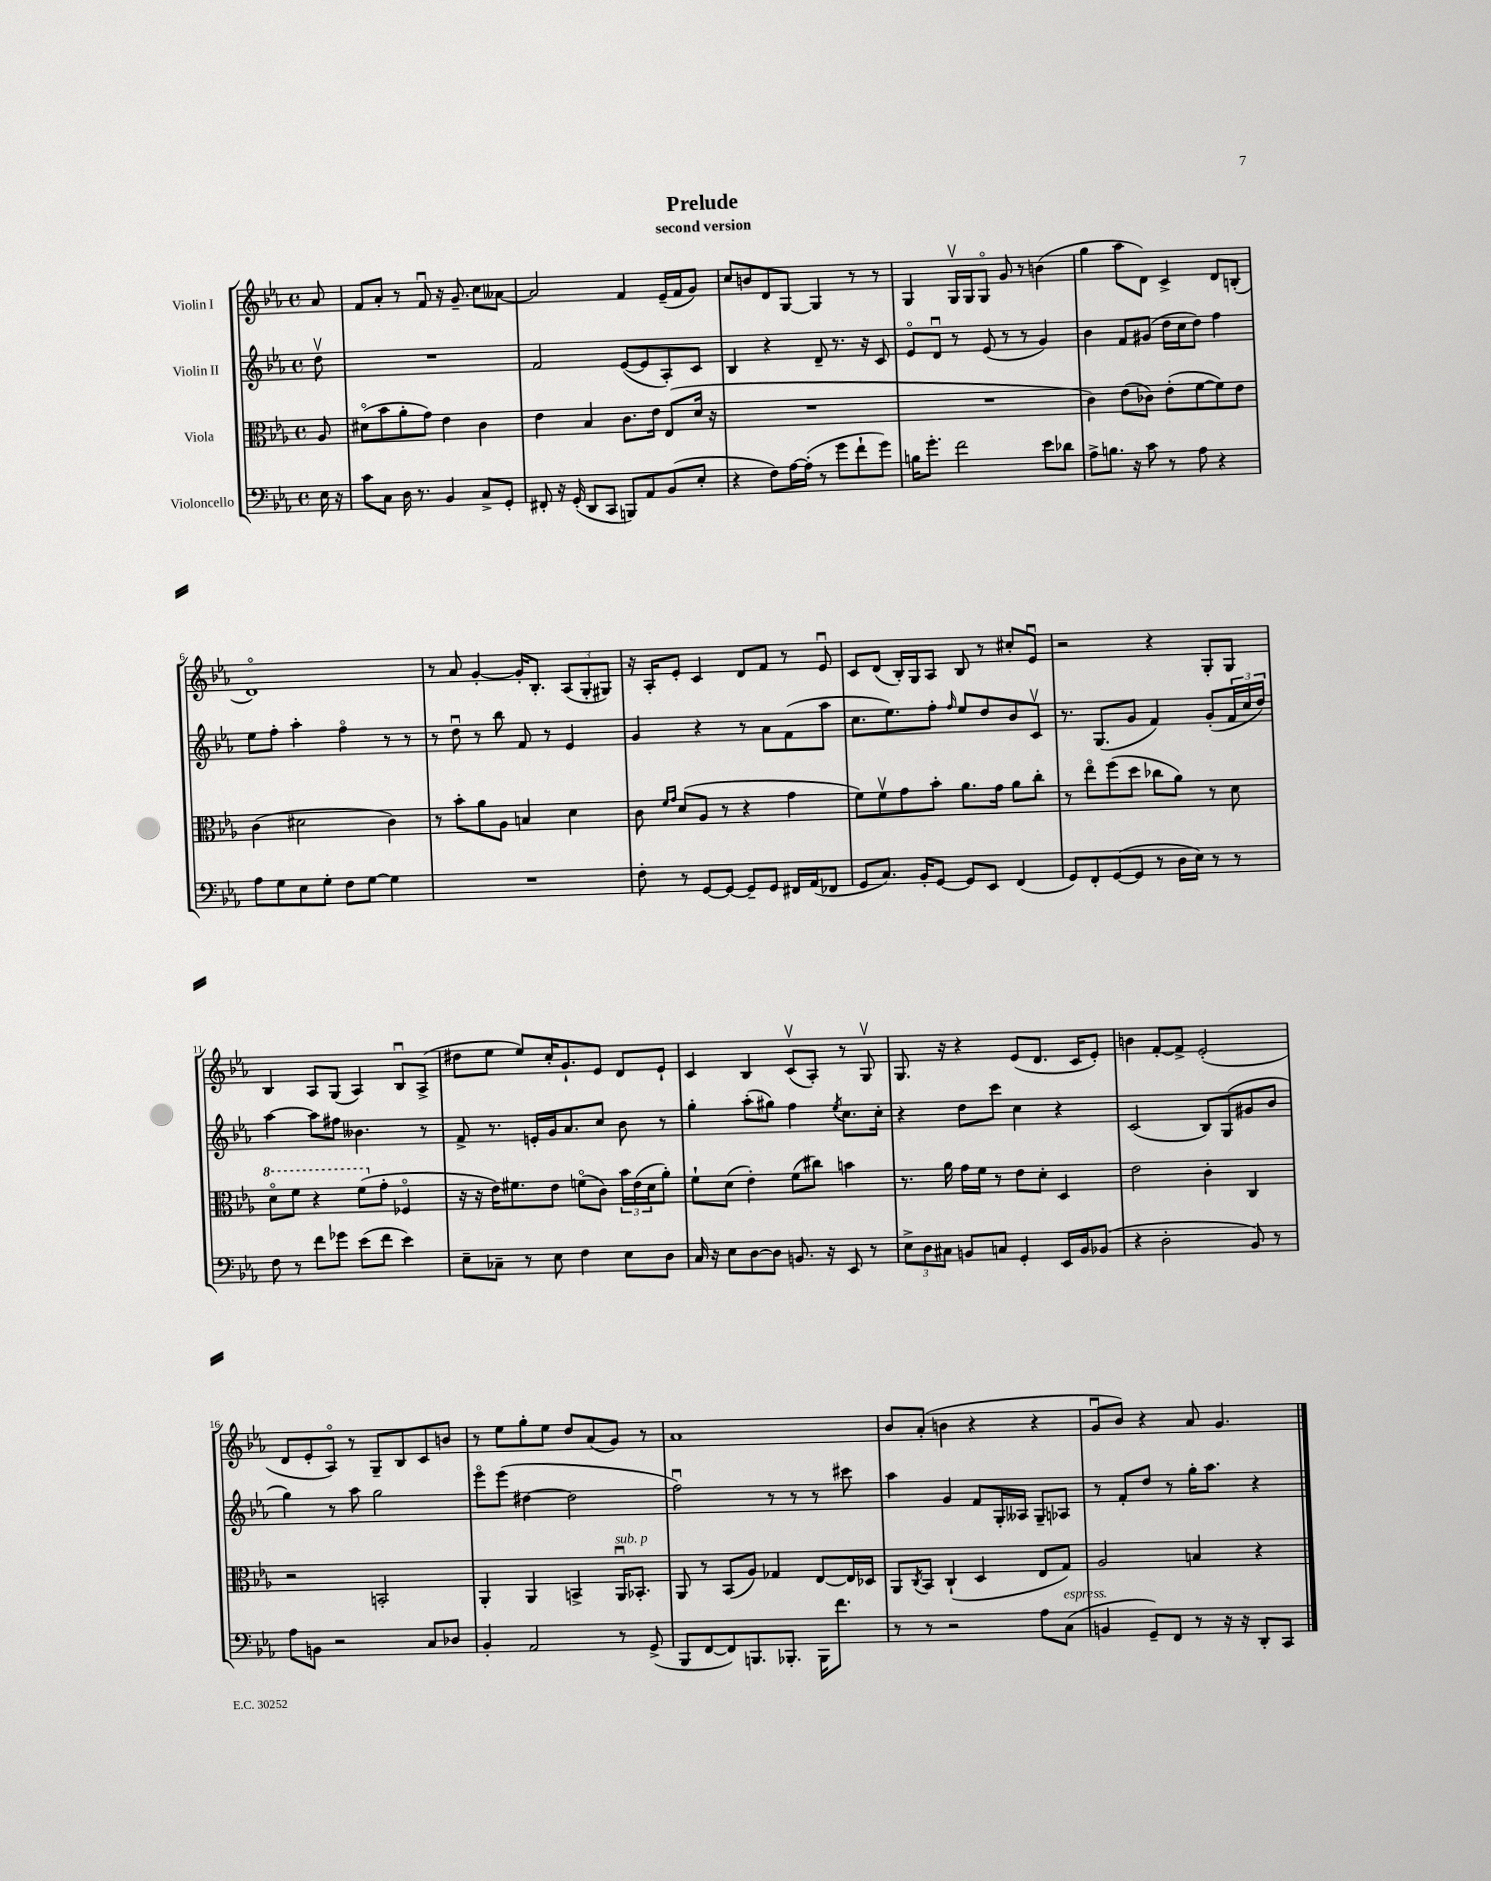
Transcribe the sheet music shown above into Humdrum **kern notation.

**kern	**kern	**kern	**kern
*part4	*part3	*part2	*part1
*staff4	*staff3	*staff2	*staff1
*I"Violoncello	*I"Viola	*I"Violin II	*I"Violin I
*clefF4	*clefC3	*clefG2	*clefG2
*k[b-e-a-]	*k[b-e-a-]	*k[b-e-a-]	*k[b-e-a-]
*M4/4	*M4/4	*M4/4	*M4/4
*met(c)	*met(c)	*met(c)	*met(c)
=	=	=	=
16E-\	8A-/	8ddv\	8a-/
16r	.	.	.
=1	=1	=1	=1
8c\L	(8d#X\L	1r	8f/L
8C\J	8b-\	.	8a-'/J
16D\	8a-'\	.	8r
8.r	.	.	.
.	8g\J)	.	8fu/
4BB-/	4e-\	.	16r
.	.	.	8.g~/
8C^/L	4c\	.	8cc\L
8GG'/J	.	.	[8a--X\J
=2	=2	=2	=2
8FF#X'/	4e-\	2f/	2a--/]
16r	.	.	.
(16GG'/	.	.	.
8DD/L	4B-/	.	.
8CC/J	.	.	.
8BBBn/L)	8.c\L	([8e-/L	4f/
8AA-/	.	8e-/]	.
.	16e-\Jk	.	.
(8BB-/	(8E-/L	8A-'/)	(16e-~/LL
.	.	.	16f/J
8E-'/J	16d/Jk	8c/J	8g/J)
.	16r	.	.
=3	=3	=3	=3
4r	1r	4B-/	8cc/L
.	.	.	8bn/
8F\L)	.	4r	8d/
[16A-\L	.	.	[8G/J
(16A-'\JJ]	.	.	.
8r	.	8d~/	4G/]
8g\L	.	8.r	.
8f`\	.	.	8r
.	.	16r	.
8g\J)	.	8c/	8r
=4	=4	=4	=4
16Bn\KL	1r	8e-/L	4G/
8.g'\J	.	.	.
.	.	8du/J	.
2f\	.	8r	16Gv/LL
.	.	.	16G/J
.	.	(8e-/	8G/J
.	.	8r	8g/
.	.	8r	8r
8e-\L	.	4g/)	(4bn\
8d-X\J	.	.	.
=5	=5	=5	=5
8A-^\L	4c\)	4b-\	4gg\
8.Bn\J	.	.	.
.	(8e-\L	8f/L	8aa-\L
16r	.	.	.
8c\	8c-X\J)	(8g#X/J	8d\J)
8r	(8e-'\L	16dd\LL	4c^/
.	.	16cc\J	.
8A-\	[8f\	8dd\J)	.
4r	8f\])	4ff\	8d/L
.	8e-\J	.	(8Bn'/J
!!LO:LB:g=z
=6	=6	=6	=6
8A-\L	(4c\	8ee-\L	1d)
8G\	.	8ff'\J	.
8E-\	2d#X\	4aa-'\	.
8G'\J	.	.	.
8F\L	.	4ff\	.
[8G\J	.	.	.
4G\]	4c\)	8r	.
.	.	8r	.
=7	=7	=7	=7
1r	8r	8r	8r
.	8b-'\L	8ddu\	8a-/
.	8a-\	8r	[4g'/
.	8A-\J	8bb-\	.
.	4Bn/	8f/	16g'/KL]
.	.	.	8.B-'/J
.	.	8r	.
.	4d\	4e-/	(12A-/L
.	.	.	12G'/
.	.	.	12G#X/J)
=8	=8	=8	=8
8F'\	8c\	4g/	16r
.	.	.	16A-'/KL
.	16qqf/LL	.	.
.	16qqg/JJ	.	.
8r	(8d/L	.	8e-'/J
[8GG/L	8A-/J	4r	4c/
8GG/J_	8r	.	.
8GG~/L]	4r	8r	8d/L
8GG/J	.	8a-\L	8f/J
16FF#X/LL	4g\	(8f\	8r
(16AA-/J	.	.	.
8FF-X/J	.	8aa-\J	8e-u/
=9	=9	=9	=9
8GG/L	8f\L)	8.cc\L	8c/L
8.C/J)	8fv\	.	(8d/J
.	.	8.ee-\)	.
.	8g\	.	16B-'/LL)
16BB-'/KL	.	.	16G/J
[8GG/J	8b-'\J	8ff'\J	8A-/J
.	.	16qqff/	.
8GG/L]	8.a-\L	8ee-/L	8B-/
8EE-/J	.	8dd/	8r
.	16g\Jk	.	.
(4FF/	8a-\L	8b-/	8cc#X'/L
.	8cc'\J	8cv/J	8e-u/J
=10	=10	=10	=10
8GG/L)	8r	8.r	2r
8FF'/	8ee-\L	.	.
.	.	(8.G/L	.
([8GG/	(8ff\	.	.
8GG/J]	8dd\J	8g/J	.
8r	8cc-X\L	4f/)	4r
16D\LL	8a-\J)	.	.
16E-\JJ)	.	.	.
8r	8r	(8g'/L	8G'/L
8r	8d\	24f/L	8G/J
.	.	24cc/	.
.	.	24dd/JJ)	.
!!LO:LB:g=z
=11	=11	=11	=11
*	*8va	*	*
8F\	8dd\L	[4aa-\	4B-/
8r	8ff\J	.	.
8f\L	4r	8aa-\L]	8A-/L
8g-X\J	.	8ff#X\J	(8G/J
(8e-\L	(8ff\L	4.b--X\	4A-/)
*	*X8va	*	*
8f\J	8g'\J	.	.
4e-\)	4F-X/	.	8B-u/L
.	.	8r	(8A-^/J
=12	=12	=12	=12
8E-~\L	16r	8f^/	8dd#X\L
.	16r	.	.
8C-X~\J	16e-\KL)	8.r	8ee-\J
.	8.f#X\	.	.
8r	.	.	8ee-/L)
.	.	16en'/LL	.
8E-\	8e-\J	16g/J	16cc'/K
.	.	8.a-/	8.g`/
4F\	(8fn\L	.	.
.	8c\J)	8cc/J	8e-/J
8E-\L	24b-\LL	8b-\	8d/L
.	(24e-\	.	.
.	24d\J	.	.
8D\J	8a-'\J)	8r	8e-`/J
=13	=13	=13	=13
16C/	8f`\L	4gg'\	4c/
16r	.	.	.
8E-\L	(8d\J	.	.
[8D\	4e-'\)	(8aa-'\L	4B-/
8D\J]	.	8gg#X\J)	.
8.BBn/	(8f\L	4ff\	(8cv/L
.	8cc#X\J)	.	8A-'/J)
16r	.	.	.
.	.	8qee-/	.
8EE-/	4bn\	8.cc\L	8r
8r	.	.	8Gv/
.	.	16cc'\Jk	.
=14	=14	=14	=14
12E-^\L	8.r	4r	8.G/
12D\	.	.	.
12C#X\J	.	.	.
.	16a-\	.	16r
8BBn/L	16g\LL	8dd\L	4r
.	16f\JJ	.	.
8Cn/J	8r	8ccc\J	.
4GG'/	8e-\L	4cc\	(8e-/L
.	8d'\J	.	8.d/J
16EE-/LL	4D/	4r	.
16BB/J	.	.	16c/KL
(8BB-X/J	.	.	8e-'/J)
=15	=15	=15	=15
4r	2e-\	(2c/	4bn\
2D'\	.	.	[8f'/L
.	.	.	8f^/J]
.	4c'\	8B-/L)	(2e-'/
.	.	(8G/	.
8BB-/)	4C/	8g#X/	.
8r	.	8b-/J	.
!!LO:LB:g=z
=16	=16	=16	=16
8A-\L	2r	4gg\)	8d/L
8BBn\J	.	.	8e-'/
2r	.	8r	8A-/J)
.	.	8aa-\	8r
.	2BBn'/	2gg\	8G~/L
.	.	.	8B-/
8C/L	.	.	8c/
8D-X/J	.	.	8bn/J
=17	=17	=17	=17
4BB-'/	4AA-'/	8eee-\L	8r
.	.	(8eee-\J	8ee-\L
2AA-/	4AA-/	[4dd#X\	8gg'\
.	.	.	8ee-\J
.	4BBn^/	2dd#\]	8dd/L
.	.	.	(8a-/
!	!LO:TX:a:i:t=sub. p	!	!
8r	16AA-u/KL	.	8g/J)
.	8.BB-X'/J	.	.
(8GG^/	.	.	8r
=18	=18	=18	=18
8BBB-/L	8AA-/	2ffu\)	1a-
[8FF/	8r	.	.
8FF/])	(8BB-/L	.	.
8.BBBn/	8A-/J)	.	.
.	4G-X/	8r	.
8.BBB-X'/J	.	.	.
.	.	8r	.
16BBB-\KL	[8E-/L	8r	.
8.f\J	.	.	.
.	16E-/L]	8ccc#X\	.
.	16D-X/JJ	.	.
=19	=19	=19	=19
8r	8AA-/L	4aa-\	8b-/L
.	8qC/	.	.
8r	8BB-/J	.	(8a-'/J
2r	(4C`/	4g/	4bn\
.	4D/	8f/L	4r
.	.	16G'/L	.
.	.	16A--X/JJ	.
8A-\L	8E-/L	8G~/L	4r
!LO:TX:a:i:t=espress.	!	!	!
(8C\J	8G/J)	8A-X/J	.
=20	=20	=20	=20
4BBn/	2A-/	8r	8gu/L
.	.	8f'/L	8b-/J)
8GG~/L)	.	8dd/J	4r
8FF/J	.	8r	.
8r	4Bn/	16gg'\KL	8a-/
.	.	8.aa-\J	.
16r	.	.	4.g/
16r	.	.	.
8DD'/L	4r	4r	.
8CC/J	.	.	.
==	==	==	==
*-	*-	*-	*-
